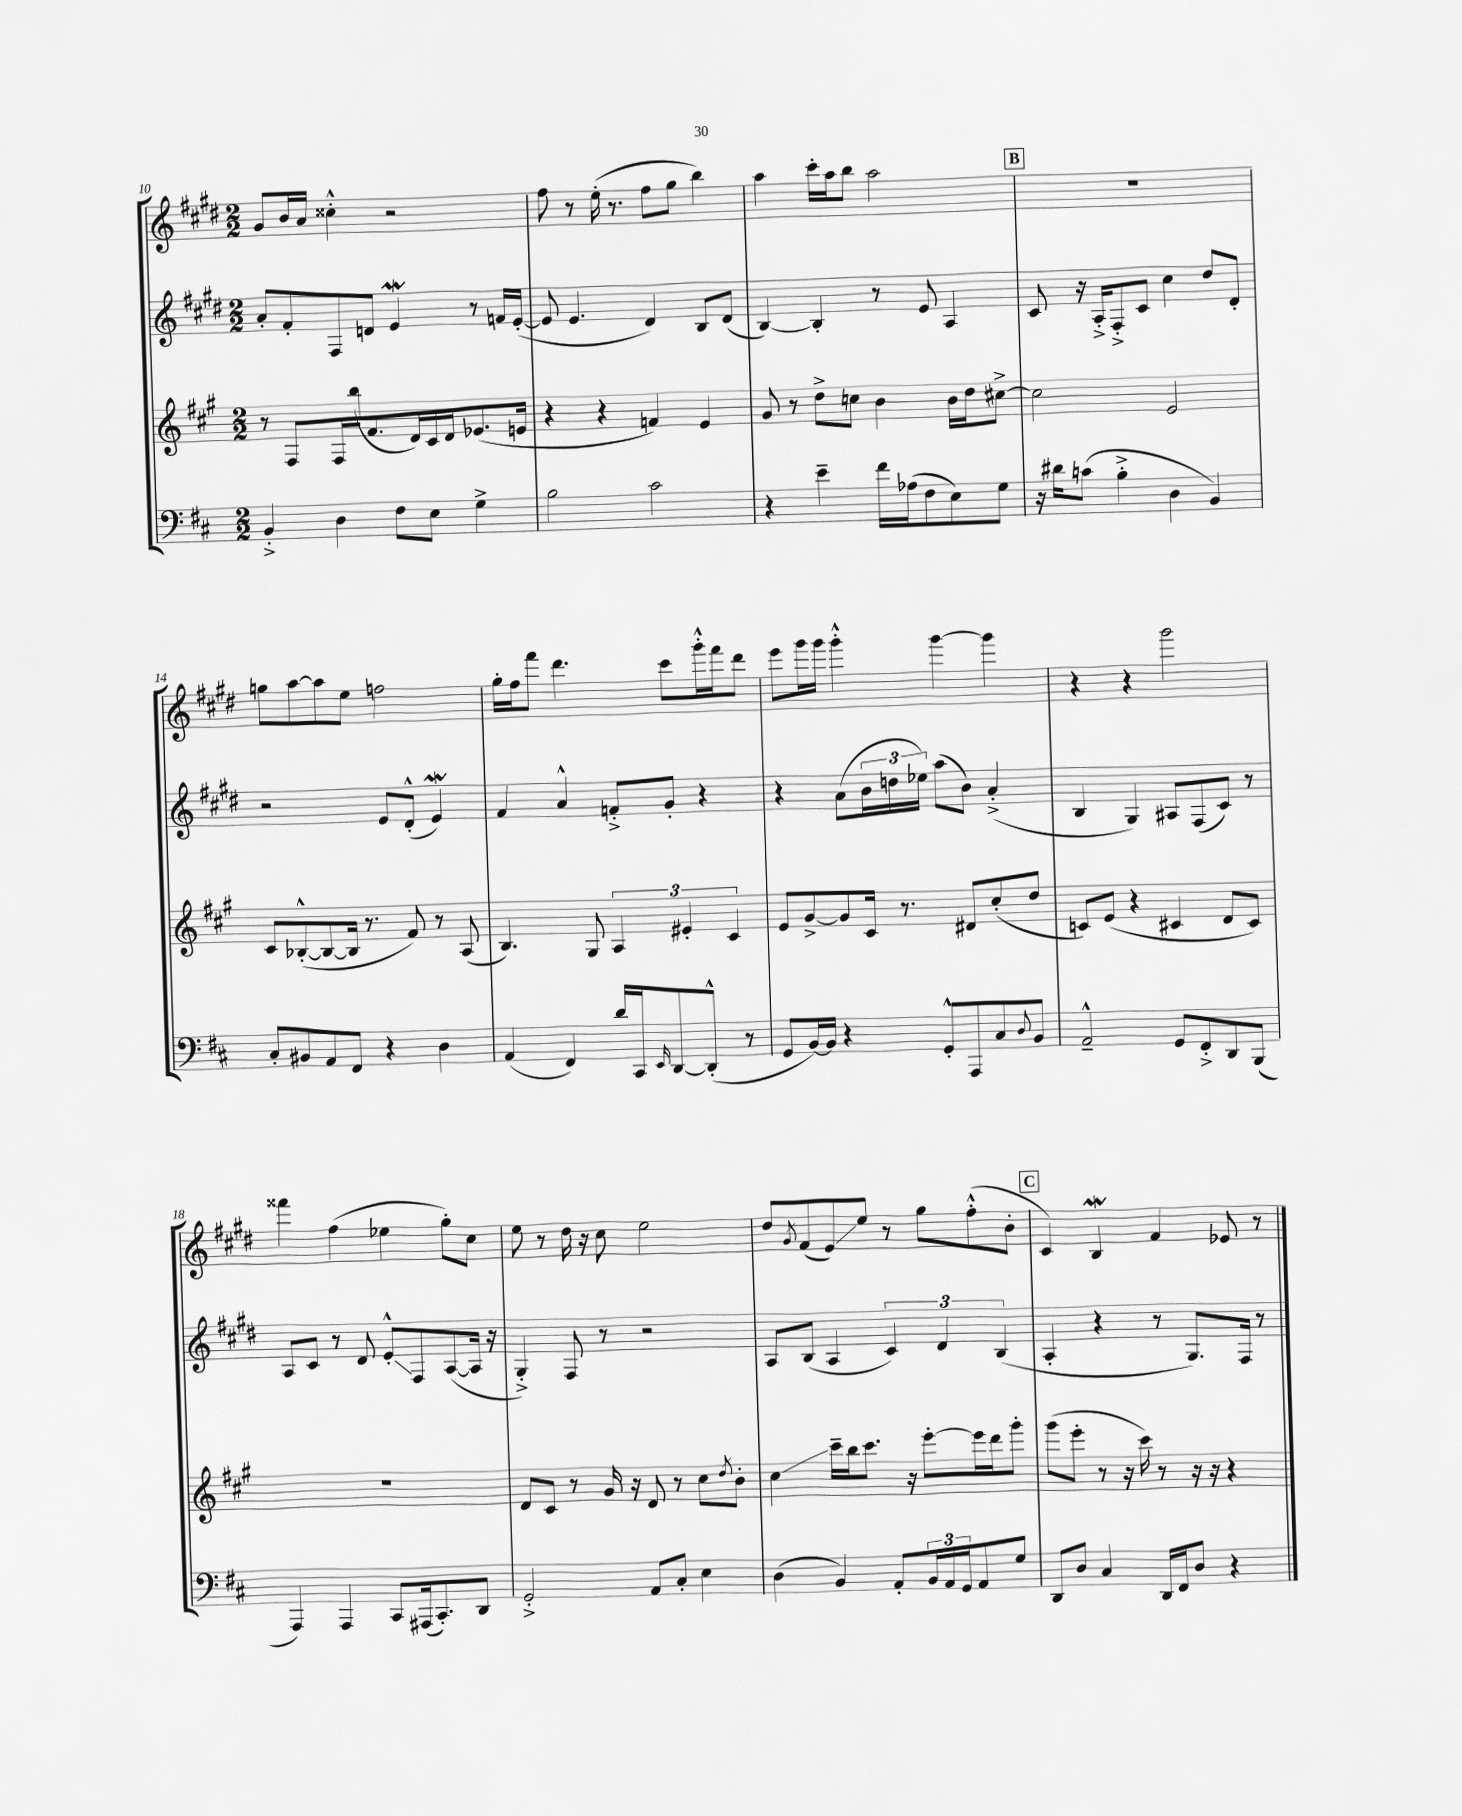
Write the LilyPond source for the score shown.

<<
\new StaffGroup <<
\new Staff = "s0" {
    \clef treble \key e \major \numericTimeSignature \time 2/2
    gis'8 b'16 a'16 cisis''4-.-^ r2 |
    fis''8 r8 e''16-.( r8. fis''8 gis''8 b''4) |
    a''4 cis'''16-. a''16 b''8 a''2 |
    \mark \markup { \box "B" } R1 |
    g''8 a''8~ a''8 e''8 f''2 |
    gis''16-. fis''16 fis'''8 dis'''4. cis'''8 gis'''16-.-^ fis'''16 dis'''8 |
    e'''8 gis'''16 gis'''16 gis'''4-.-^ gis'''4~ gis'''4 |
    r4 r4 gis'''2 |
    fisis'''4 fis''4( ees''4 gis''8-.) cis''8 |
    e''8 r8 dis''16 r16 cis''8 e''2 |
    dis''8 \acciaccatura { gis'8 } fis'8( e'8\glissando) e''8 r8 gis''8 fis''8-.-^( b'8-. |
    \mark \markup { \box "C" } cis'4) b4\mordent fis'4 ees'8 r8 \bar "|." |
}
\new Staff = "s1" {
    \clef treble \key e \major \numericTimeSignature \time 2/2
    a'8-. fis'8-. fis8 d'8 e'4\mordent r8 f'16 e'16~-.( |
    e'8 e'4. dis'4) b8 dis'8( |
    b4~) b4-. r8 e'8 a4 |
    \mark \markup { \box "B" } cis'8 r16 a16-.-> fis8-.-> cis'8 cis''4 dis''8 dis'8-. |
    r2 e'8 dis'8-.-^( e'4\mordent) |
    fis'4 a'4-^ f'8-.-> gis'8-. r4 |
    r4 a'8( \tuplet 3/2 { b'16 d''16 ees''16) } a''8( b'8) a'4-.->( |
    b4 gis4) ais8 fis8( cis'8) r8 |
    a8 cis'8 r8 dis'8 e'8-.-^\glissando fis8 a8~( a16 r16 |
    gis4-.->) fis8 r8 r2 |
    a8 b8( a4 \tuplet 3/2 { cis'4) dis'4 b4( } |
    \mark \markup { \box "C" } a4-. r4 r8 gis8.) fis16 r8 \bar "|." |
}
\new Staff = "s2" {
    \clef treble \key a \major \numericTimeSignature \time 2/2
    r8 fis8 fis16 b''16( fis'8. d'16) cis'16 d'16 ees'8.( e'16 |
    r4 r4 f'4) e'4 |
    gis'8 r8 d''8-> c''8 b'4 b'16 d''16 cis''8~-> |
    \mark \markup { \box "B" } cis''2 e'2 |
    cis'8 bes8~-.-^( bes8~ bes16 r8. fis'8) r8 a8( |
    b4.) gis8 \tuplet 3/2 { a4 eis'4-. cis'4 } |
    e'8 gis'8~-> gis'8 cis'16 r8. dis'8 cis''8-.( d''8 |
    c'8) e'8( r4 cis'4 d'8 cis'8) |
    R1 |
    d'8 cis'8 r8 gis'16 r16 d'8 r8 cis''8 \acciaccatura { d''8 } b'8-. |
    cis''4\glissando cis'''16-- b''16 cis'''8. r16 e'''8~-. e'''16 d'''16 gis'''8-. |
    \mark \markup { \box "C" } gis'''8( e'''8-. r8 r16 cis'''16) r8 r16 r16 r4 \bar "|." |
}
\new Staff = "s3" {
    \clef bass \key d \major \numericTimeSignature \time 2/2
    b,4-.-> d4 fis8 e8 g4-> |
    b2 cis'2 |
    r4 e'4-- fis'16 aes16( fis8 e8) g8 |
    \mark \markup { \box "B" } r16 dis'16 c'8( b4-.-> d4 b,4) |
    cis8-. bis,8 a,8 fis,8 r4 d4 |
    a,4( fis,4) d'16 cis,16 \grace { e,16 } d,8~ d,8-.-^( r8 |
    g,8 b,16~) b,16 r4 g,8-.-^ a,,8 cis8 \appoggiatura { d8 } b,8 |
    a,2---^ g,8 fis,8-.-> d,8 b,,8( |
    a,,4) a,,4 cis,8 ais,,16( cis,8.-.) d,8 |
    g,2-.-> a,8 cis8-. e4 |
    d4( b,4) a,8-. \tuplet 3/2 { b,16 a,16 g,16 } a,8 g8 |
    \mark \markup { \box "C" } d,8 d8 cis4 d,16 fis,16 d8 r4 \bar "|." |
}
>>
>>
\layout { \context { \Score currentBarNumber = #10 } }
